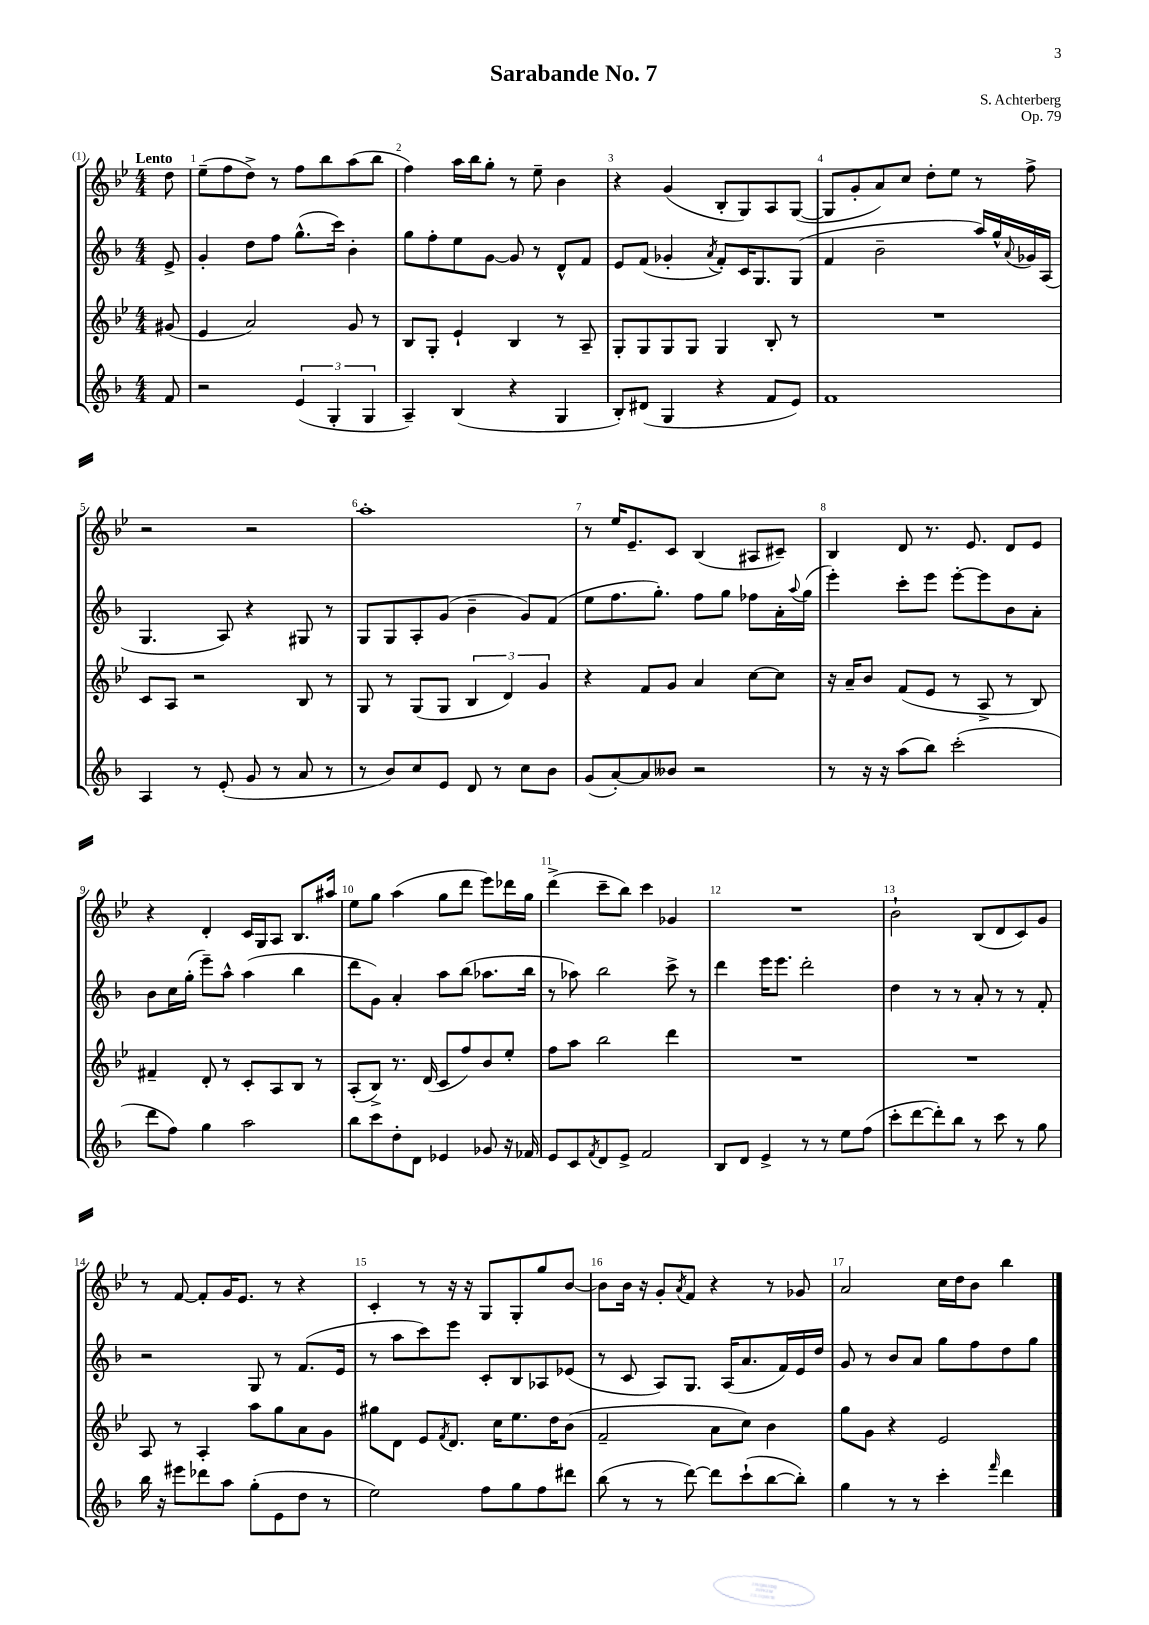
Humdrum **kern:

**kern	**kern	**kern	**kern
*staff4	*staff3	*staff2	*staff1
*clefG2	*clefG2	*clefG2	*clefG2
*k[b-]	*k[b-e-]	*k[b-]	*k[b-e-]
*M4/4	*M4/4	*M4/4	*M4/4
8f	(8g#	8e^	8dd
=	=	=	=
2r	4e-	4g'	(8ee-~
.	.	.	8ff
.	2a)	8dd	8dd^)
.	.	8ff	8r
(6e	.	(8.gg^^	8ff
.	.	.	8bb-
6G'	.	.	.
.	.	16ccc)	.
.	8g	4b-'	(8aa
6G	.	.	.
.	8r	.	8bb-
=	=	=	=
4A~)	8B-	8gg	4ff)
.	8G'	8ff'	.
(4B-	4e-`	8ee	16aa
.	.	.	16bb-
.	.	[8g	8gg'
4r	4B-	8g]	8r
.	.	8r	8ee-~
4G	8r	8d^^	4b-
.	8A~	8f	.
=	=	=	=
8B-')	8G'	8e	4r
(8d#	8G	(8f	.
4G	8G	4g-'	(4g
.	8G	.	.
.	.	8qa	.
4r	4G	8f')	8B-'
.	.	16c	8G)
.	.	8.G	.
8f	8B-'	.	8A
8e)	8r	(8G	([8G
=	=	=	=
1f	1r	4f	8G]
.	.	.	8g'
.	.	2b-~	8a)
.	.	.	8cc
.	.	.	8dd'
.	.	.	8ee-
.	.	16aa)	8r
.	.	16gg^^	.
.	.	8qqa	.
.	.	16g-	8ff^
.	.	(16A	.
=	=	=	=
4A	8c	4.G	2r
.	8A	.	.
8r	2r	.	.
(8e'	.	8A)	.
8g	.	4r	2r
8r	.	.	.
8a	8B-	8G#	.
8r	8r	8r	.
=	=	=	=
8r	8G	8G	1aa'
8b-)	8r	8G	.
8cc	(8G	8A'	.
8e	8G	(8g	.
8d	6B-	4b-~	.
8r	.	.	.
.	6d)	.	.
8cc	.	8g)	.
.	6g	.	.
8b-	.	(8f	.
=	=	=	=
(8g	4r	8ee	8r
[8a')	.	8.ff	16ee-
.	.	.	8.e-~
8a]	8f	.	.
.	.	8.gg')	.
8b--	8g	.	8c
2r	4a	8ff	(4B-
.	.	8gg	.
.	[8cc	8ff-	8A#
.	8cc]	16a'	8c#~)
.	.	8qqaa	.
.	.	(16gg	.
=	=	=	=
8r	16r	4eee')	4B-
.	16a~	.	.
16r	8b-	.	.
16r	.	.	.
(8aa	(8f	8ccc'	8d
8bb-)	8e-	8eee	8.r
(2ccc'	8r	[8eee'	.
.	.	.	8.e-
.	8A^	8eee]	.
.	8r	8b-	8d
.	8B-)	8a'	8e-
=	=	=	=
8ddd	4f#~	8b-	4r
8ff)	.	16cc	.
.	.	(16gg'	.
4gg	8d'	8eee~)	4d'
.	8r	8aa^^	.
2aa	8c'	(4aa	16c
.	.	.	16G
.	8A	.	8A
.	8B-	4bb-	8.B-
.	8r	.	.
.	.	.	16aa#
=	=	=	=
8bb-	(8A'	8ddd	8ee-
8ccc	8B-^)	8g)	8gg
8dd'	8.r	4a'	(4aa
8d	.	.	.
.	(16d	.	.
4e-	8c	8aa	8gg
.	8ff)	(8bb-	8ddd
8g-	8b-	8.aa-	8eee-)
16r	8ee-'	.	16ddd-
16f-	.	16bb-	16gg
=	=	=	=
8e	8ff	8r	(4ddd^
8c	8aa	8aa-)	.
8qf	.	.	.
8d	2bb-	2bb-	8ccc~
8e^	.	.	8bb-)
2f	.	.	4ccc
.	4ddd	8ccc^	4g-
.	.	8r	.
=	=	=	=
8B-	1r	4ddd	1r
8d	.	.	.
4e^	.	16eee	.
.	.	8.eee	.
8r	.	2ddd'	.
8r	.	.	.
8ee	.	.	.
(8ff	.	.	.
=	=	=	=
8ccc'	1r	4dd	2b-`
[8ddd	.	.	.
8ddd'])	.	8r	.
8bb-	.	8r	.
8r	.	8a'	(8B-
8ccc	.	8r	8d
8r	.	8r	8c)
8gg	.	8f'	8g
=	=	=	=
16bb-	8A	2r	8r
16r	.	.	.
8eee#	8r	.	[8f
8ddd-	4A'	.	8f']
8aa	.	.	16g
.	.	.	8.e-
(8gg'	8aa	8G	.
8e	8gg	8r	8r
8dd	8a	(8.f	4r
8r	8g	.	.
.	.	16e	.
=	=	=	=
2ee)	8gg#	8r	4c'
.	8d	8aa	.
.	8e-	8ccc)	8r
.	8qf	.	.
.	8.d	8eee	16r
.	.	.	16r
8ff	.	8c'	8G
.	16cc	.	.
8gg	8.ee-	8B-	8G'
8ff	.	8A-	8gg
.	16dd	.	.
8ddd#	(8b-	(8e-	[8b-
=	=	=	=
(8bb-	2f~	8r	8b-]
8r	.	8c	16b-
.	.	.	16r
8r	.	8A)	8g'
.	.	.	8qa
[8ddd)	.	8.G	8f
8ddd]	8a	.	4r
.	.	(16A	.
(8ccc`	8cc)	8.a	.
[8bb-	4b-	.	8r
.	.	16f)	.
8bb-'])	.	16e	8g-
.	.	16dd	.
=	=	=	=
4gg	8gg	8g	2a
.	8g	8r	.
8r	4r	8b-	.
8r	.	8a	.
4ccc'	2e-	8gg	16cc
.	.	.	16dd
.	.	8ff	8b-
16qqfff	.	.	.
4ddd	.	8dd	4bb-
.	.	8gg	.
==	==	==	==
*-	*-	*-	*-
